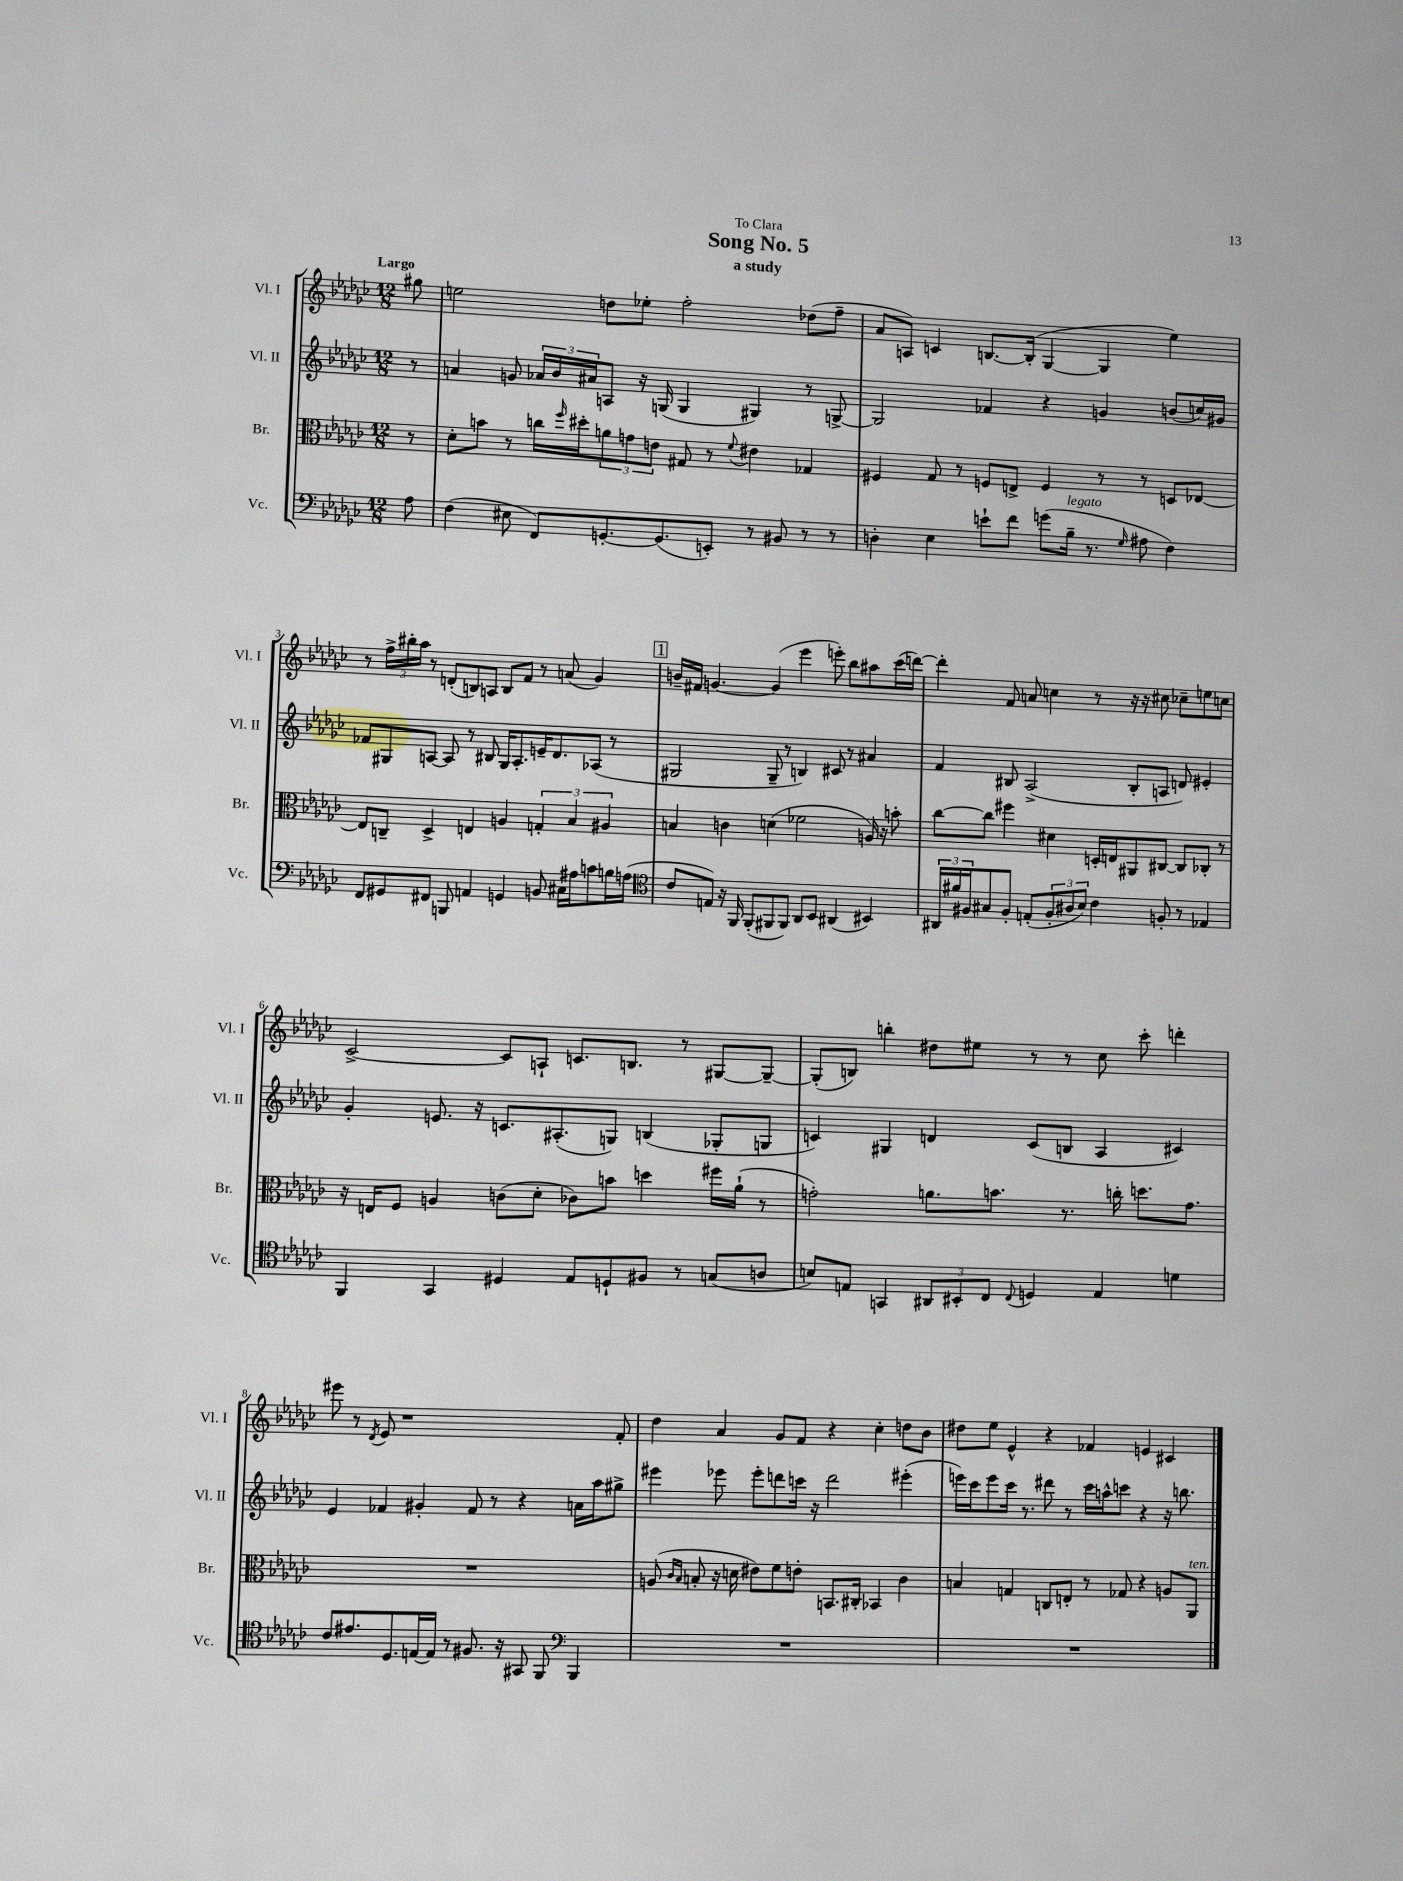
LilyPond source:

\header { title = "Song No. 5" subtitle = "a study" dedication = "To Clara" }
<<
\new StaffGroup <<
\new Staff = "s0" \with { instrumentName = "Vl. I" shortInstrumentName = "Vl. I" } {
    \clef treble \key ges \major \numericTimeSignature \time 12/8 \partial 8 \tempo "Largo"
    gis''8 |
    e''2 d''8 ees''8-. f''2-. des''8( f''8-- |
    aes'8 a8) c'4 b8.~ b16-.( ges4~ ges4 ees''4) |
    r8 \tuplet 3/2 { f''16-> bis''16-. aes''16 } r8 d'8-.( b8) a8 b8 f'8 r8 a'8( ges'4) |
    \mark \markup { \box "1" } b'16-- fis'16 g'4.~ g'4( ees'''4 e'''8-.) bes''8 ais''8 ces'''16( d'''16~) |
    d'''4-. f'8 a'8 c''4 r8 r16 r16 cis''8 ces''8-- e''8 c''8 |
    ces'2~-> ces'8 a8-! c'8. b8. r8 gis8~ gis8~-- |
    gis8-.( b8) b''4-. dis''8 eis''8 r8 r8 ces''8 ces'''8-. d'''4-. |
    eis'''8 r8 \acciaccatura { des'8 } ees'8 r1 f'8-. |
    des''4 aes'4 ges'8 f'8 r4 ces''4-. d''8 bes'8 |
    dis''8 ees''8 ees'4-^ r4 fes'4 e'4 cis'4 \bar "|." |
}
\new Staff = "s1" \with { instrumentName = "Vl. II" shortInstrumentName = "Vl. II" } {
    \clef treble \key ges \major \numericTimeSignature \time 12/8 \partial 8
    r8 |
    a'4 g'8 \tuplet 3/2 { aes'16 bes'16 ais'16 } a8 r16 g16( g4 gis4) r8 g8~-> |
    g2 fes'4 r4 g'4 b'8( c''16) gis'16 |
    fes'8 gis8 a8~ a8 r8 bis8 gis16 a8.-. e'16-- des'8. aes8( r8 |
    \mark \markup { \box "1" } gis2 gis8-- r8 b4) cis'8 r8 ais'4 |
    f'4 bis8 aes2->( bis8-. a8 d'8) eis'4-. |
    ges'4-. e'8. r16 c'8. ais8.-.( g8) b4( ges8-. g8 |
    c'4) gis4 d'4 c'8( b8 aes4 cis'4) |
    ees'4 fes'4 gis'4-. fes'8 r8 r4 a'16 aes''16 gis''8-> |
    eis'''4 ees'''8 ees'''8-. d'''8 c'''16 r16 d'''2 eis'''4-.( |
    e'''16) ces'''16 e'''8 ces'''16 r8. dis'''8 r8 ces'''16 a''16-^ c'''8 r4 r16 b''8. \bar "|." |
}
\new Staff = "s2" \with { instrumentName = "Br." shortInstrumentName = "Br." } {
    \clef alto \key ges \major \numericTimeSignature \time 12/8 \partial 8
    r8 |
    des'8-. b'8 r8 c''16 \grace { f''16 } dis''16-. \tuplet 3/2 { a'8 g'8 e'8 } gis8 r8 \appoggiatura { f'8 } eis'4 ges4 |
    fis4 ges8 r8 f8 e8-> f4 r8 r8 d8 ees8~ |
    ees8 c8-- des4-> e4 a4 \tuplet 3/2 { g4-. bes4 ais4 } |
    \mark \markup { \box "1" } b4 c'4 d'4( fes'2 a16) r16 b'8-. |
    ces''8~ ces''8 fis''4 dis'4 d16-. e16 ais,8 cis8~ cis8 ces8-. r8 |
    r16 e16 f8 a4 c'8( des'8-. ces'8) b'8 d''4 fis''16 aes'16-!( r8 |
    g'2-.) a'8. b'8. r8. c''16-. d''8. g'8. |
    R1. |
    a8( \grace { ces'16 bes16 } b8-. r16 d'16 eis'8) f'8 e'8-. b,8. cis16-. bes,4 ces'4 |
    b4 g4 c8 e8-. r8 ges8 r4 a8 aes,8^\markup { \italic "ten." } \bar "|." |
}
\new Staff = "s3" \with { instrumentName = "Vc." shortInstrumentName = "Vc." } {
    \clef bass \key ges \major \numericTimeSignature \time 12/8 \partial 8
    aes8 |
    f4( eis8 f,8) g,8.~-. g,8.( e,8-.) r8 bis,8 r8 r8 |
    d4-. ees4 e'8-! f'8 g'8( bes16--^\markup { \italic "legato" } r8. \grace { ges16 } ais8 f4) |
    f,8 gis,8 fis,8 b,,8 a,4 g,4 b,8 cis16 ais16 c'8 b16 a16( |
    \mark \markup { \box "1" } \clef tenor ces'8 e8) r16 f,16 f,8-.( fis,8 fis,8) aes,8 bes,8 ais,4( bis,4) |
    \tuplet 3/2 { ais,16 fis'16 fis16 } gis8 fis8-. e8-.( \tuplet 3/2 { fis8-. ais8 bes8) } ces'4 f8-. r8 ees4 |
    f,4 ges,4 dis4 ees8 d8-! fis8 r8 g8( a8 |
    b8) e8 g,4 \tuplet 3/2 { ais,8 bis,8-. ces8 } \appoggiatura { ces8 } d4 e4 d'4 |
    ces'8 eis'8. des8. e16~ e16 r8 fis8. r16 gis,8 f,8 \clef bass bes,,4 |
    R1. |
    R1. \bar "|." |
}
>>
>>
